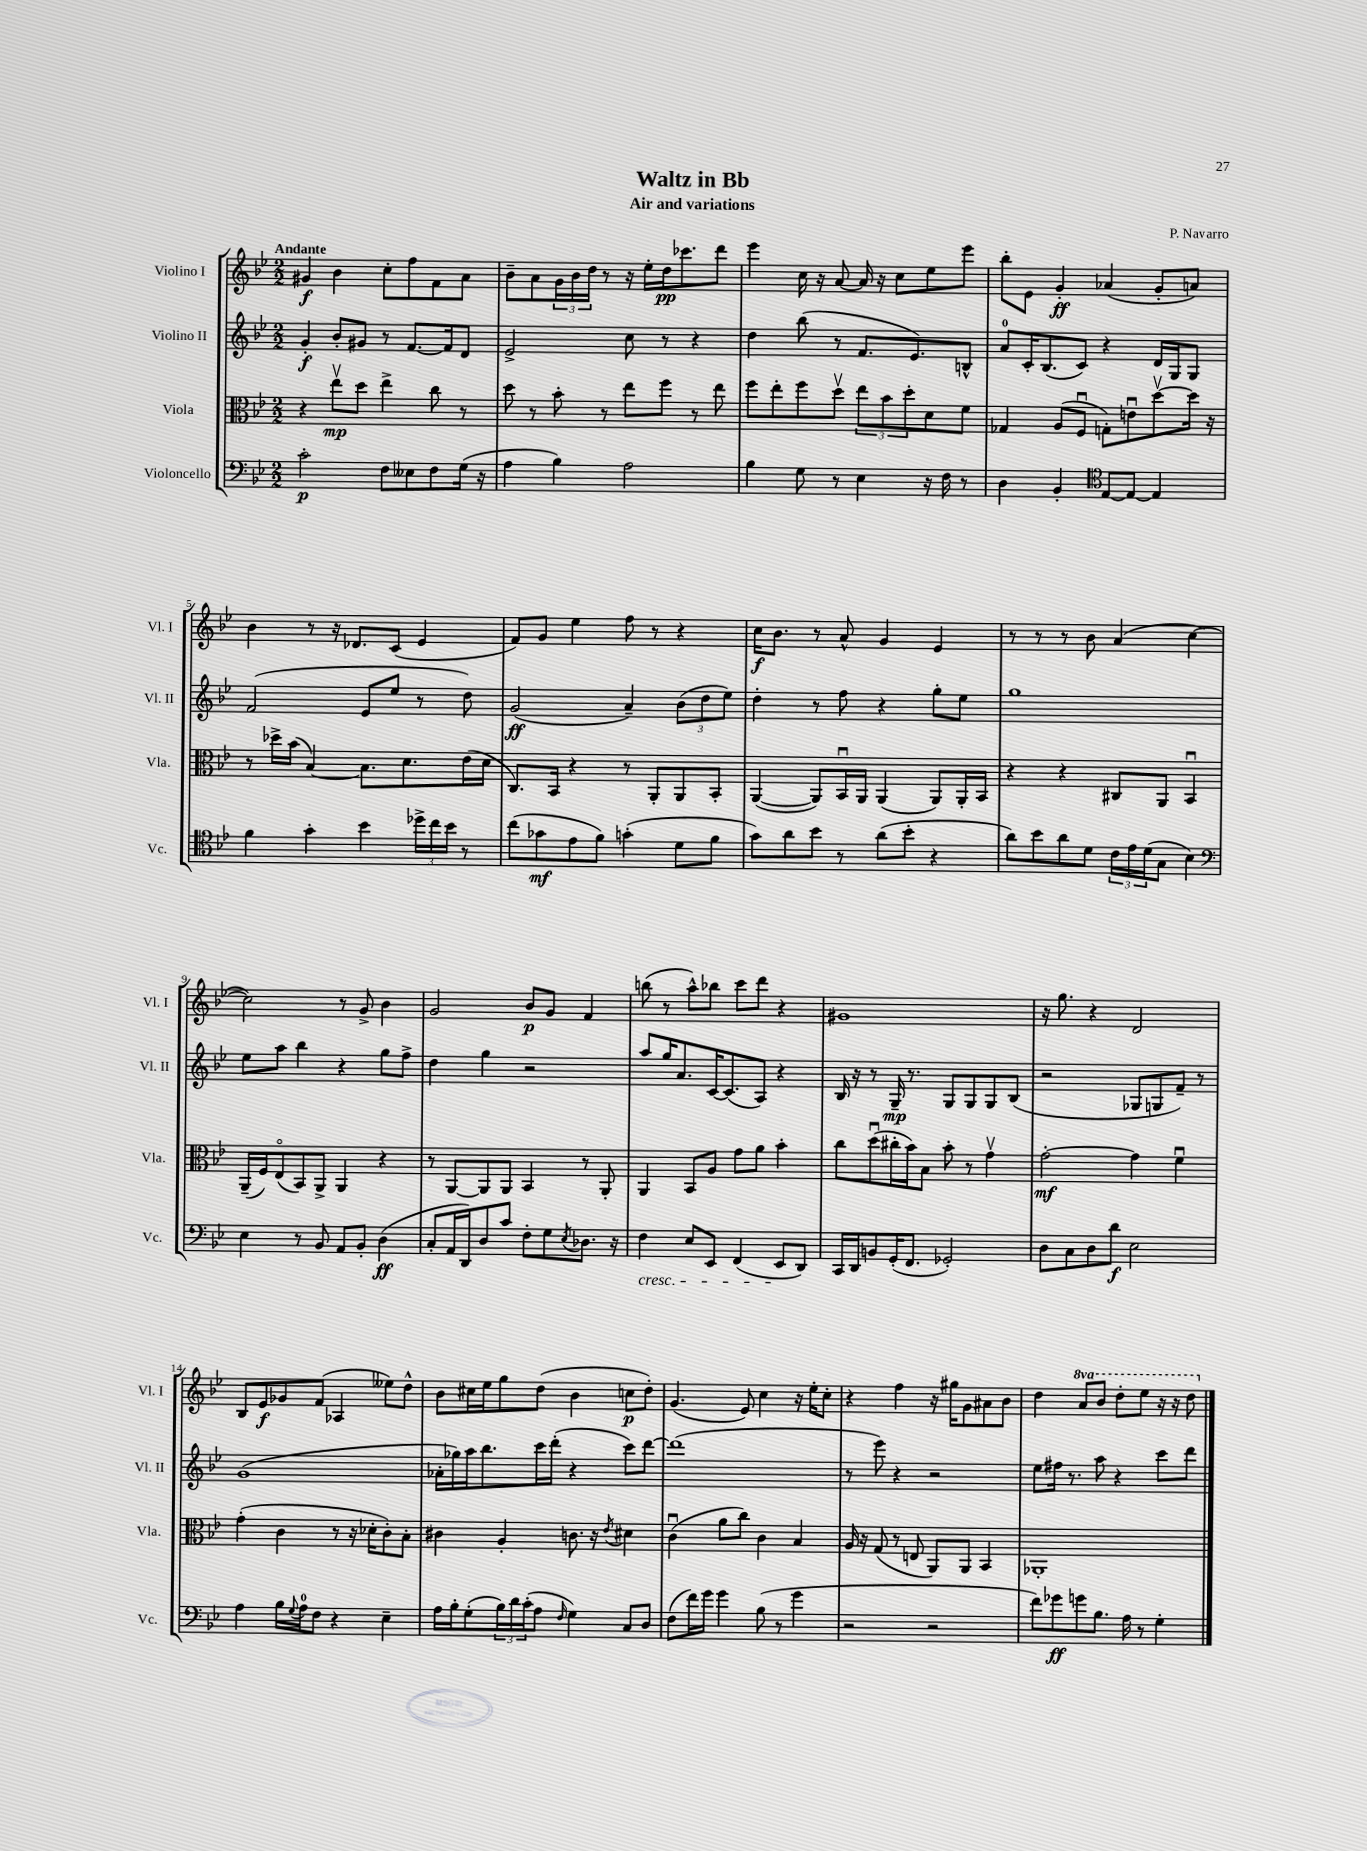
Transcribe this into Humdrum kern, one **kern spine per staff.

**kern	**kern	**kern	**kern
*staff4	*staff3	*staff2	*staff1
*clefF4	*clefC3	*clefG2	*clefG2
*k[b-e-]	*k[b-e-]	*k[b-e-]	*k[b-e-]
*M2/2	*M2/2	*M2/2	*M2/2
2c'\	4r	4g'/	4g#/
.	8ee-v\L	8b-'/L	4b-\
.	8dd\J	8g#/J	.
8F\L	4ee-^\	8r	8cc'\L
8E--\	.	[8.f/L	8ff\
8F\	8cc\	.	8f\
.	.	16f/]k	.
(16G\Jk	8r	8d/J	8a\J
16r	.	.	.
=	=	=	=
4A\	8dd\	2e-^/	8b-~\L
.	8r	.	8a\
4B-\)	8b-'\	.	24g\L
.	.	.	24b-\
.	.	.	24dd\JJ
.	8r	.	8r
2A\	8ee-\L	8cc\	16r
.	.	.	16ee-'\LL
.	8ff\J	8r	16dd\J
.	.	.	8.ccc-\
.	8r	4r	.
.	8ee-\	.	8ddd\J
=	=	=	=
4B-\	8ff\L	4dd\	4eee-\
.	8ee-'\	.	.
8G\	8ff\	(8bb-\	16cc\
.	.	.	16r
8r	8ddv\J	8r	[8a/
4E-\	12ee-\L	8.f/L	16a/]
.	.	.	16r
.	12b-\	.	.
.	.	.	8cc\L
.	12dd'\	.	.
.	.	8.e-/)	.
16r	8d\	.	8ee-\
16F\	.	.	.
8r	8f\J	8B^^/J	8eee-\J
=	=	=	=
4D\	4G-/	8a/L	8bb-'\L
.	.	16c'/K	8e-\J
.	.	(8.B-/	.
4BB-'/	(8A/L	.	4g'/
.	8Fu/J	8c/J)	.
*clefC4	*	*	*
[8E-/L	8G'\L)	4r	(4a-/
8E-/_J	8eu\	.	.
4E-/]	[8ddv\	16d/LL	8g'/L
.	.	16G/J	.
.	16dd\]Jk	8G/J	8a/J)
.	16r	.	.
=	=	=	=
4f\	8r	(2f/	4b-\
.	16dd-^\LL	.	.
.	(16b-\JJ	.	.
4g'\	[4B-/)	.	8r
.	.	.	16r
.	.	.	8.d-/L
4b-\	8.B-\]L	8e-/L	.
.	.	8ee-/J	(8c/J
.	8.d\	.	.
24dd-^\LL	.	8r	4e-/
24cc\	.	.	.
24b-\JJ	.	.	.
8r	(16e-\L	8dd\)	.
.	16d\JJ	.	.
=	=	=	=
(8cc\L	8.C/L)	(2g/	8f/L)
8g-\	.	.	8g/J
.	16BB-/Jk	.	.
8e-\	4r	.	4ee-\
8f\J)	.	.	.
(4g'\	8r	4a~/)	8ff\
.	8AA'/L	.	8r
8d\L	8AA/	(12b-\L	4r
.	.	12dd\	.
8f\J	8BB-'/J	.	.
.	.	12ee-\J)	.
=	=	=	=
8g\L)	([4AA/	4dd'\	16cc\LK
.	.	.	8.b-\J
8a\	.	.	.
8b-\J	8AA/]L)	8r	8r
8r	16BB-u/L	8ff\	8a^^/
.	16AA/JJ	.	.
(8a\L	(4AA/	4r	4g/
8b-'\J	.	.	.
4r	8AA/L)	8gg'\L	4e-/
.	16AA'/L	8ee-\J	.
.	16BB-/JJ	.	.
=	=	=	=
8a\L)	4r	1gg	8r
8b-\	.	.	8r
8a\	4r	.	8r
8d\J	.	.	8b-\
24c\LL	8C#/L	.	(4a/
24e-\	.	.	.
(24d\J	.	.	.
8G\J	8AA/J	.	.
4B-\)	4BB-u/	.	[4cc\
=	=	=	=
*clefF4	*	*	*
4E-\	(16AA~/LL	8ee-\L	2cc\])
.	16F/J)	.	.
.	(8E-o/	8aa\J	.
8r	8BB-/)	4bb-\	.
8BB-/	8AA^/J	.	.
8AA/L	4AA/	4r	8r
8BB-'/J	.	.	8g^/
(4D\	4r	8gg\L	4b-\
.	.	8ff^\J	.
=	=	=	=
8C'/L	8r	4dd\	2g/
16AA/L	[8AA/L	.	.
16DD/J)	.	.	.
8D/	8AA/]	4gg\	.
8c/J	8AA/J	.	.
8F'\L	4BB-/	2r	8b-/L
8G\	.	.	8g/J
8qE-/	.	.	.
8.D-\J	8r	.	4f/
.	8AA'/	.	.
16r	.	.	.
=	=	=	=
4F\	4AA/	8aa/L	(8bb\
.	.	16gg/K	8r
.	.	8.a/	.
8E-/L	8BB-/L	.	8aa^^\L)
8EE-/J	8A/J	[16c/K	8bb-\J
.	.	(8.c/]	.
(4FF/	8g\L	.	8ccc\L
.	8a\J	8A/J)	8ddd\J
8EE-/L	4b-'\	4r	4r
8DD/J)	.	.	.
=	=	=	=
16CC/LL	8cc\L	16B-/	1g#
16DD/J	.	16r	.
8BB/	(8ddu\	8r	.
(16GG'/K	16cc#'\L	16G~/	.
8.FF/J	16b-\J)	8.r	.
.	8B-\J	.	.
2GG-'/)	8b-'\	8G/L	.
.	8r	8G/	.
.	4gv\	8G/	.
.	.	(8B-/J	.
=	=	=	=
8D\L	[2g'\	2r	16r
.	.	.	8.gg\
8C\	.	.	.
8D\	.	.	4r
8d\J	.	.	.
2E-\	4g\]	8G-/L	2d/
.	.	8G/	.
.	4fu\	8f~/J)	.
.	.	8r	.
=	=	=	=
4A\	(4g'\	(1g	8B-/L
.	.	.	8e-/
16B-\LL	4c\	.	8g-/
8qqG/	.	.	.
16A\J	.	.	.
8F\J	.	.	(8f/J
4r	8r	.	4A-/
.	16r	.	.
.	16d-'\LK	.	.
4E-~\	8c'\)	.	8ee--\L)
.	8B-'\J	.	8dd^^\J
=	=	=	=
16A\LL	4c#\	16a-'\LL	8b-\L
16B-'\J	.	16gg-\)	.
(8G'\	.	16aa\J	16cc#\L
.	.	8.bb-\	16ee-\J
24B-\L)	4A'/	.	8gg\
24d\	.	.	.
(24c'\J	.	.	.
8A\J	.	16ccc\L	(8dd\J
.	.	(16ddd'\JJ	.
16qqF/	.	.	.
4G\)	8.c\	4r	4b-\
.	16r	.	.
.	8qe-/	.	.
8C/L	4d#\	8ccc\L)	8cc\L
8D/J	.	[8ddd\J	8dd'\J)
=	=	=	=
(8F\L	(4cu\	(1ddd]	(4.g/
16f\L)	.	.	.
16g\JJ	.	.	.
4g\	8a\L	.	.
.	8cc\J)	.	8e-/)
(8B-\	4c\	.	4cc\
8r	.	.	.
4g\	4B-/	.	16r
.	.	.	16ee-'\LK
.	.	.	8cc'\J
=	=	=	=
2r	16A/	8r	4r
.	16r	.	.
.	(8G/	8eee-\)	.
.	8r	4r	4ff\
.	8E/	.	.
2r	8AA/L)	2r	16r
.	.	.	16gg#\LK
.	8AA/J	.	8g\
.	4BB-/	.	8a#\
.	.	.	8b-\J
=	=	=	=
8f\L)	1AA-'	8ee-\L	4dd\
8g-\	.	16ff#\Jk	.
.	.	8.r	.
8g\	.	.	8aa/L
8.B-\J	.	8aa\	8bb-/J
.	.	4r	8ddd'\L
16A\	.	.	.
8r	.	.	8eee-\J
4G'\	.	8ccc\L	16r
.	.	.	16r
.	.	8ddd\J	8ddd\
==	==	==	==
*-	*-	*-	*-
